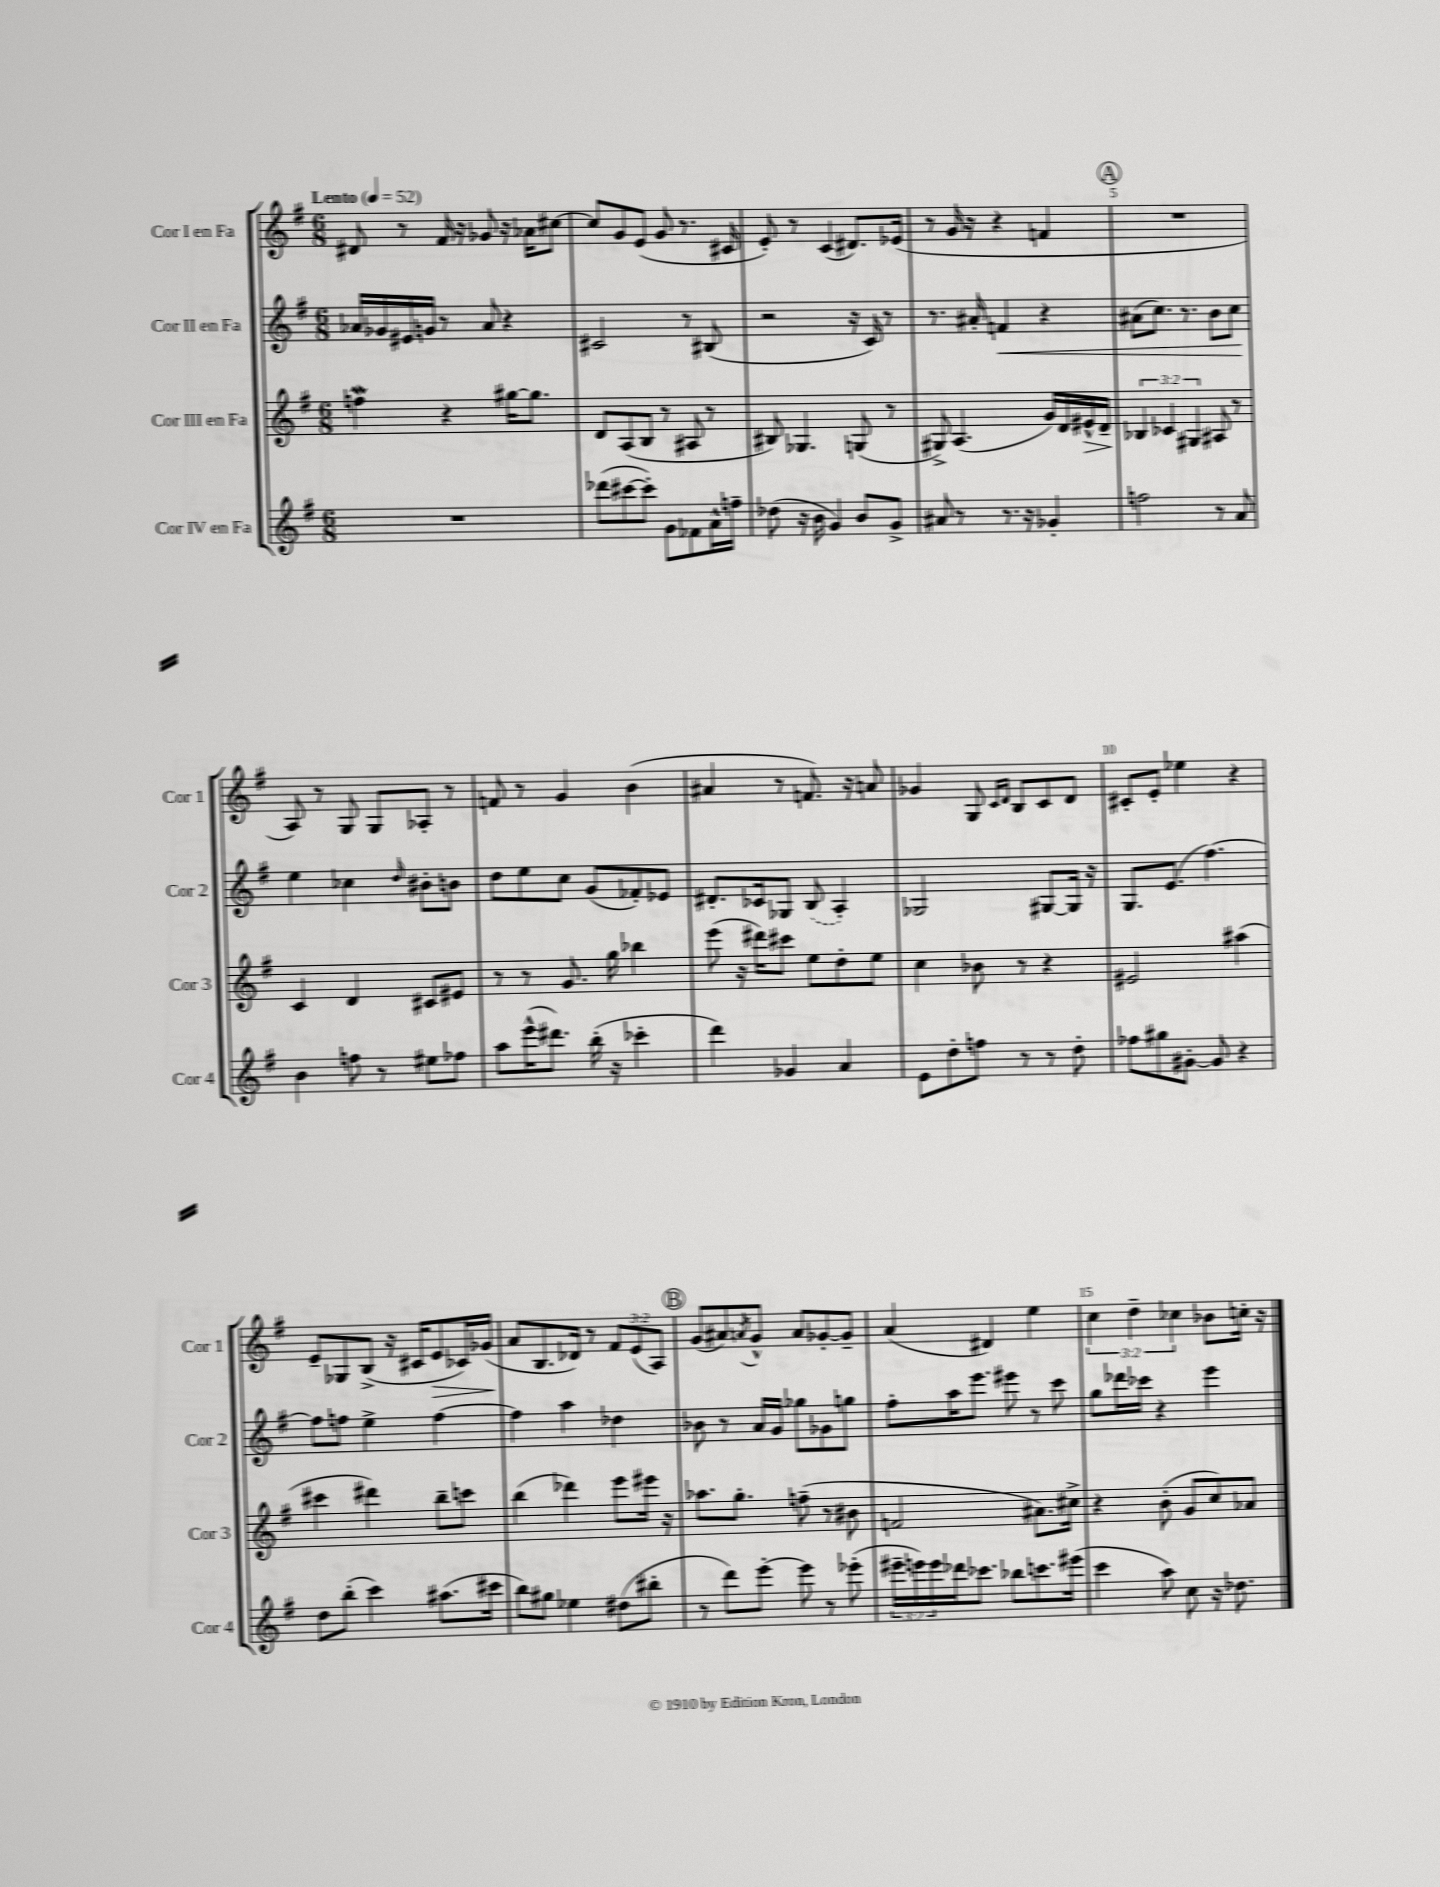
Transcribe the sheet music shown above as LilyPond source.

<<
\new StaffGroup <<
\new Staff = "s0" \with { instrumentName = "Cor I en Fa" shortInstrumentName = "Cor 1" } {
    \clef treble \key g \major \numericTimeSignature \time 6/8 \override Staff.TupletNumber.text = #tuplet-number::calc-fraction-text \tempo "Lento" 4 = 52
    dis'8 r8 fis'16 r16 ges'8 r16 aes'16 cis''8~ |
    cis''8 g'8 e'8( g'8 r8. cis'16 |
    e'8-.) r8 c'4( dis'8.) ees'16( |
    r8 g'16 r16 r4 f'4 |
    \mark \markup { \circle "A" } R2. |
    a8) r8 g8 g8 aes8-. r8 |
    f'8 r8 g'4 b'4( |
    ais'4 r8 f'8.) r16 a'8 |
    ges'4 g8 \grace { c'16 d'16 } b8 c'8 d'8 |
    cis'8-. e'8-. ees''4 r4 |
    e'8-- ges8 b8->( r16 cis'16 e'8\> ces'16) ges'16( |
    a'8\! b8. des'16) r8 \tuplet 3/2 { fis'8 e'8( a8) } |
    \mark \markup { \circle "B" } g'8( ais'8) \acciaccatura { a'8 } g'8-^ a'8 ges'8~-. ges'8-- |
    a'4( dis'4) e''4 |
    \tuplet 3/2 { c''4 d''4-- ces''4 } bes'8 c''16-. r16 \bar "|." |
}
\new Staff = "s1" \with { instrumentName = "Cor II en Fa" shortInstrumentName = "Cor 2" } {
    \clef treble \key g \major \numericTimeSignature \time 6/8
    aes'16 ges'16 eis'16 g'16 r8 aes'8 r4 |
    cis'2 r8 bis8( |
    r2 r16 c'16) r8 |
    r8. ais'16-. f'4\< r4 |
    \mark \markup { \circle "A" } ais'8( c''8.) r8. b'8 c''8\! |
    e''4 ces''4 \grace { d''16 } bis'8-. b'8 |
    d''8 e''8 c''8 g'8( fes'8-.) ees'8 |
    dis'8.-. ces'16 ges8 \once \slurDashed b8( a4-.) |
    ges2 gis8~ gis16 r16 |
    g8. e'8.( fis''4.~) |
    fis''8 f''8 e''4-> f''4~ |
    f''4 a''4 des''4 |
    \mark \markup { \circle "B" } bes'8 r8 a'16 g'16 ges''8 ges'8 g''8 |
    fis''8-. a''16 e'''8. eis'''8 r8 c'''8 |
    g''8 des'''16 ces'''16 r4 e'''4 \bar "|." |
}
\new Staff = "s2" \with { instrumentName = "Cor III en Fa" shortInstrumentName = "Cor 3" } {
    \clef treble \key g \major \numericTimeSignature \time 6/8 \override Staff.TupletNumber.text = #tuplet-number::calc-fraction-text
    f''4\mordent r4 gis''16~ gis''8. |
    d'8 a8( b8 r8 ais8 r8 |
    bis8) ges4. g8( r8 |
    gis8->) a4.( g'16) d'16 eis'16-^\> d'16-- |
    \mark \markup { \circle "A" } \tuplet 3/2 { bes4\! ces'4 gis4 } ais8 r8 |
    c'4 d'4 cis'8 eis'8 |
    r8 r8 g'8. g''16 bes''4 |
    e'''8( r16 dis'''16) cis'''8 e''8 d''8-. e''8 |
    c''4 bes'8 r8 r4 |
    eis'2 ais''4( |
    cis'''4 dis'''4) b''8-- c'''8 |
    b''4( des'''4) e'''8 eis'''16 r16 |
    \mark \markup { \circle "B" } aes''8. g''8.-. f''8--( r8 bis'8 |
    f'2 ais'8.) cis''16-> |
    r4 b'8-.( g'8 c''8) aes'8 \bar "|." |
}
\new Staff = "s3" \with { instrumentName = "Cor IV en Fa" shortInstrumentName = "Cor 4" } {
    \clef treble \key g \major \numericTimeSignature \time 6/8 \override Staff.TupletNumber.text = #tuplet-number::calc-fraction-text
    R2. |
    des'''8( cis'''8~ cis'''8-.) g'8 fes'8 a'16-^ f''16-- |
    des''8( r16 b'16 g'4) b'8 g'8-> |
    ais'8 r8 r8. r16 ges'4-. |
    \mark \markup { \circle "A" } f''2 r8 a'8 |
    b'4 f''8 r8 eis''8 fes''8 |
    a''8 e'''16-^( dis'''8.) b''16-.( r16 ces'''4-. |
    d'''4) ges'4 a'4 |
    e'8 d''8-. f''8 r8 r8 d''8-. |
    fes''8 gis''8 gis'8~-. gis'8 r4 |
    d''8 b''8-.( c'''4) ais''8.( cis'''16 |
    b''8) gis''8 ees''4 dis''8( bis''8-. |
    \mark \markup { \circle "B" } r8 d'''8) e'''8~-. e'''8 r8 ees'''8-.( |
    \tuplet 3/2 { eis'''16-- e'''16) e'''16 } des'''16 ces'''8. bes''8 c'''8. eis'''16( |
    c'''4 a''8) c''8 r16 des''8. \bar "|." |
}
>>
>>
\layout { \context { \Score \override BarNumber.break-visibility = ##(#f #t #t) barNumberVisibility = #(every-nth-bar-number-visible 5) } }
